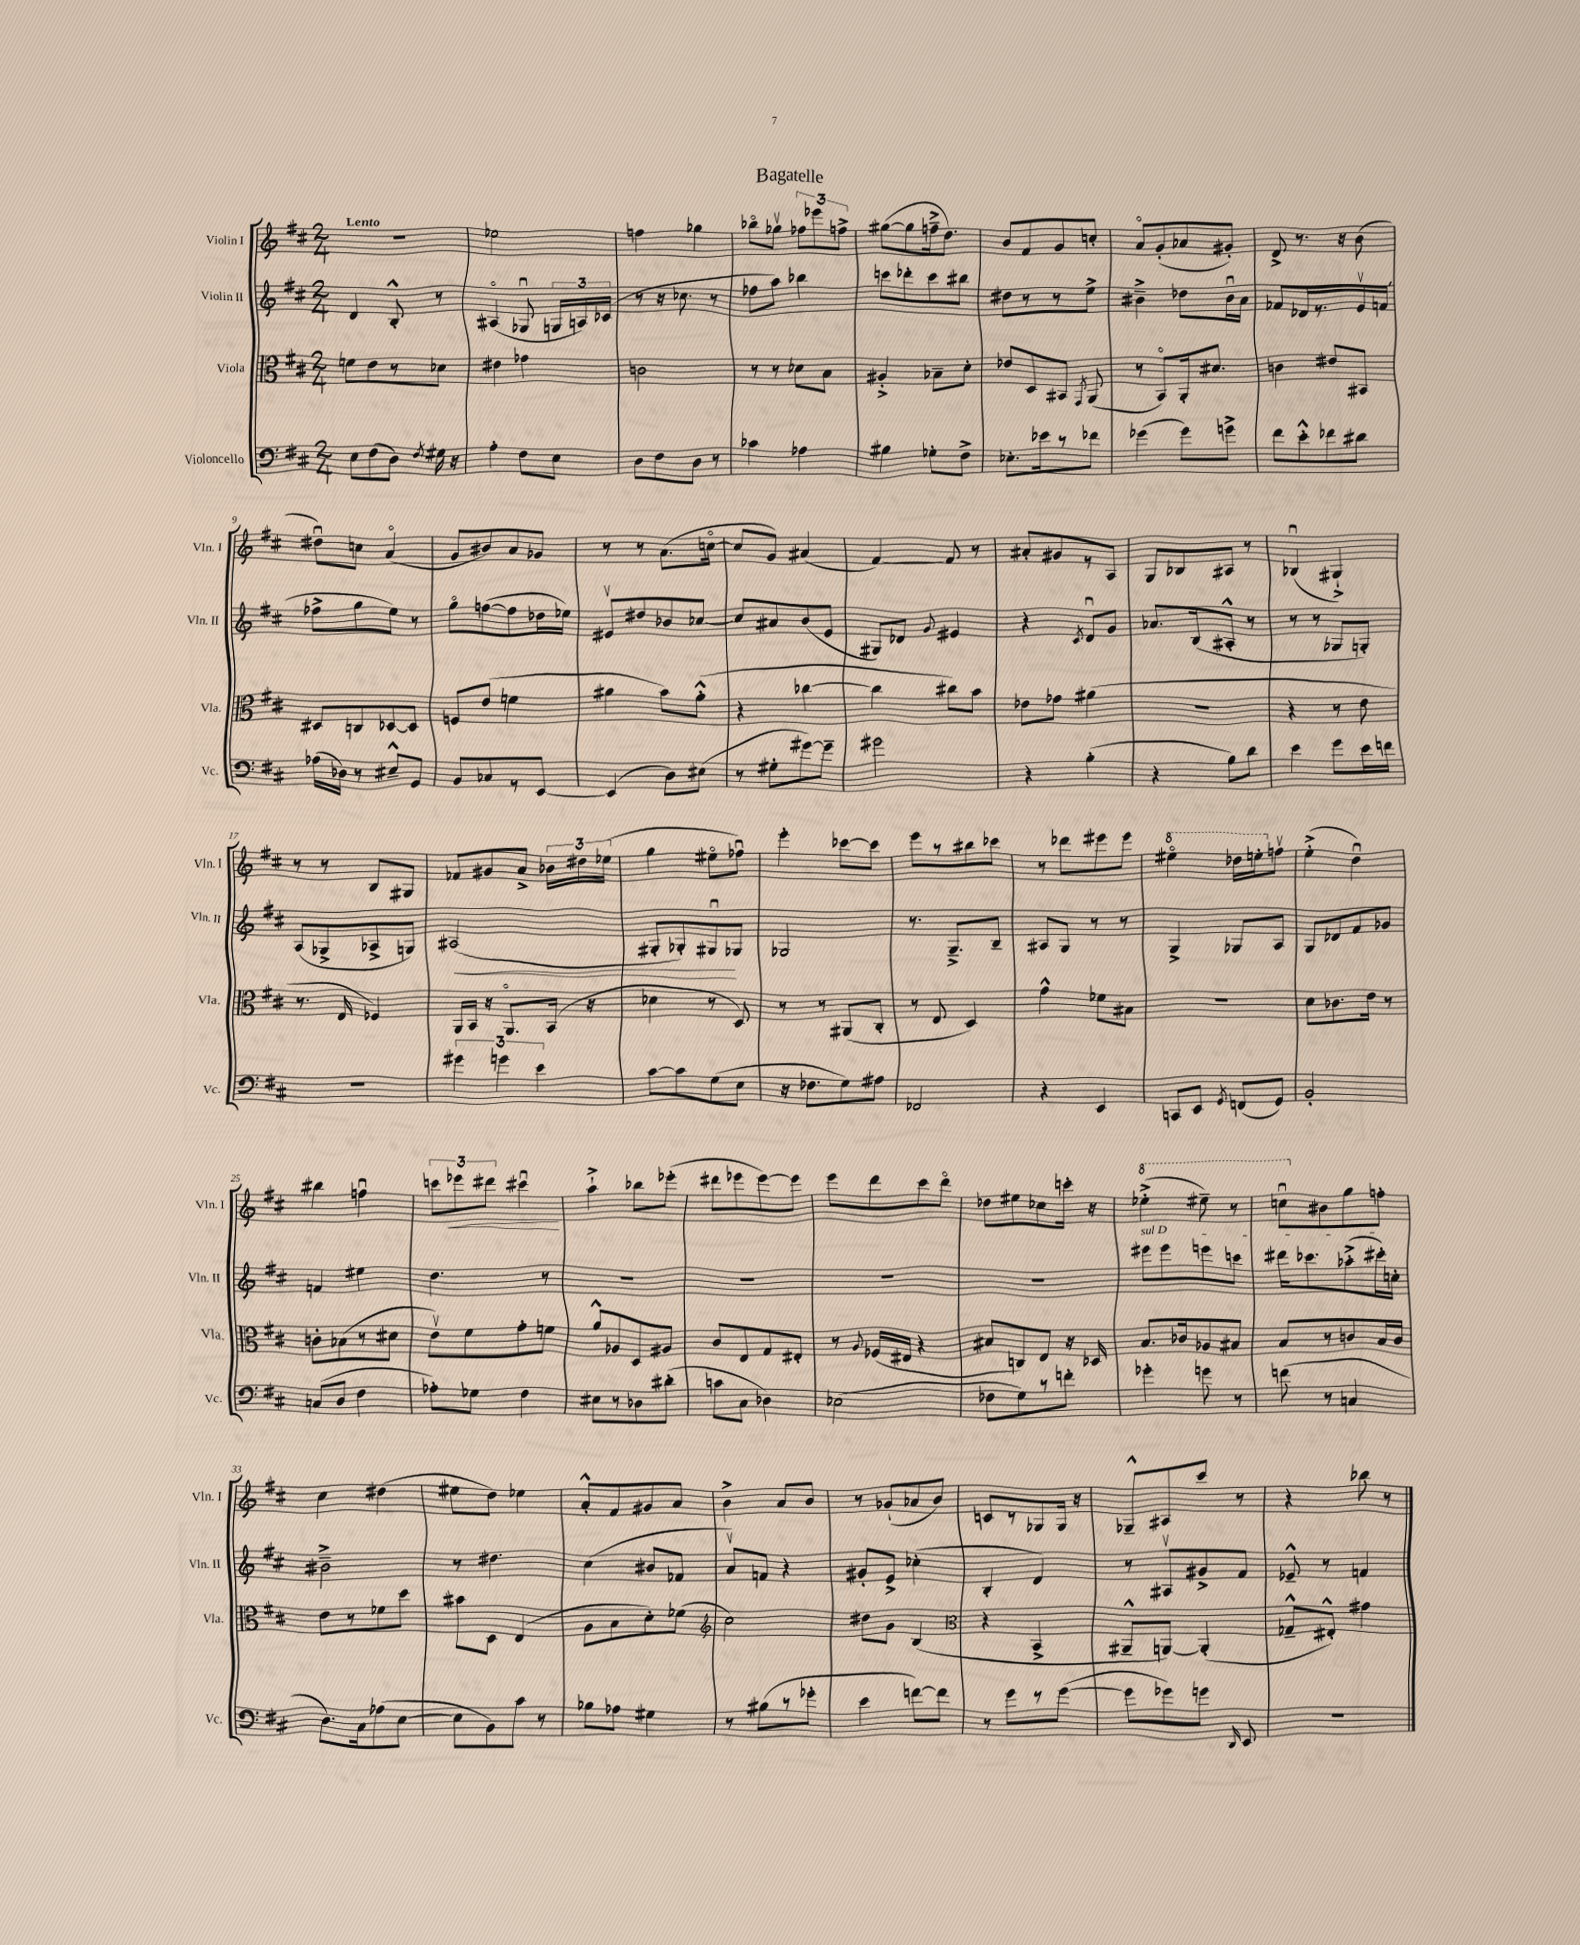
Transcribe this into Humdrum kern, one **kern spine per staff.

**kern	**kern	**kern	**kern
*staff4	*staff3	*staff2	*staff1
*clefF4	*clefC3	*clefG2	*clefG2
*k[f#c#]	*k[f#c#]	*k[f#c#]	*k[f#c#]
*M2/4	*M2/4	*M2/4	*M2/4
8E\L	8f\L	4d/	2r
(8F#\	8e\	.	.
8D\J)	8r	8B'^^/	.
8qF#/	.	.	.
16G#\	8d-\J	8r	.
16r	.	.	.
=	=	=	=
4A'\	4e#\	(4A#o/	2ee-\
8F#\L	4g-\	8G-u/	.
8E\J	.	24G/LL	.
.	.	24A/)	.
.	.	(24c-/JJ	.
=	=	=	=
8D\L	2c\	8r	4ff\
8F#\	.	16r	.
.	.	8.cc-\	.
8D\J	.	.	4gg-\
8r	.	8r	.
=	=	=	=
4c-\	8r	8ff-\L	8bb-o\L
.	8r	8aa\J)	8gg-v\J
4A-\	8d-\L	4bb-\	12ff-\L
.	.	.	12eee-\
.	8B\J	.	.
.	.	.	12ff^\J
=	=	=	=
4B#\	4A#'^/	8ccc\L	([8gg#\L
.	.	8ddd-'\	8gg#\]
8G-'\L	8B-~\L	8ccc\	16ff~^\k
.	.	.	8.dd\J)
8F#^\J	8d'\J	8bb#\J	.
=	=	=	=
8.E-'\L	8e-/L	8dd#\L	8b/L
.	8D/	8r	8f#/
16e-\k	.	.	.
8r	8BB#/J	8r	8g/
.	8qGG/	.	.
8f-\J	(8AA/	8ee^\J	8cc'/J
=	=	=	=
(4g-\	8r	4b#~^\	8ao/L
.	8BBo/L)	.	(8g'/
8g-\L)	16AA'/k	8dd-\L	8a-/
.	8.d#/J	.	.
8g^\J	.	16b#u\L	8g#'/J)
.	.	16a\JJ	.
=	=	=	=
8f#\L	4c\	8f-/L	8d^/
8e'^^\	.	16d-/L	8.r
.	.	8.r	.
8f-\	8e#/L	.	.
.	.	.	16r
8d#\J	8BB#/J	16ev/	(8b\
.	.	(16f/JJ	.
=	=	=	=
(16A-\LL	8D#/L	8ff-^\L	8dd#u\L)
16D-\JJ)	.	.	.
8r	8C/	8gg\	8cc\J
8E#~^^/L	[8D-/	8ee\J)	(4ao/
8GG/J	8D-/]J	8r	.
=	=	=	=
8BB/L	8F/L	8ggo\L	8g/L
8C-/	(8e/J	([8ff\	8b#/)
8r	4f\	8ff\]	8a/
[8EE/J	.	16dd-\L	8g-/J
.	.	16ee-\JJ)	.
=	=	=	=
(4EE/]	4a#\	8e#v/L	8r
.	.	8dd#/	8r
8D\L)	8b\L)	8b-/	(8.a\L
(8E#\J	(8a#'^^\J	[8cc-/J	.
.	.	.	[16cco\Jk
=	=	=	=
8r	4r	8cc-/]L	8cc/]L
8G#'\L	.	8a#/	8g/J)
[8g#\)	[4cc-\	(8b/	(4a#/
8g#~\]J	.	8e/J	.
=	=	=	=
2g#\	4cc-\]	8G#/L)	[4f#/)
.	.	8d-/J	.
.	.	8qqg/	.
.	8cc#\L)	4e#/	8f#/]
.	8b\J	.	8r
=	=	=	=
4r	8e-\L	4r	8a#'/L
.	8g-\J	.	8g#/
.	.	8qc#/	.
(4B'\	(4a#\	8du/L	8r
.	.	8g/J	8A/J
=	=	=	=
4r	2r	8.a-/L	8G/L
.	.	.	8B-/
.	.	(16B/k	.
8B\L)	.	8A#'^^/J	8A#/J
8d\J	.	8r	8r
=	=	=	=
4e\	4r	8r	(4B-u/
.	.	8r	.
8g\L	8r	8G-/L	4G#`^/)
16e\L	8e\	8G'/J)	.
16f\JJ	.	.	.
=	=	=	=
2r	8.r	(8A/L	8r
.	.	8G-^/	8r
.	16E/	.	.
.	4F-/)	8A-^/	8B/L
.	.	8G/J)	8G#/J
=	=	=	=
6g#\	16AA/LL	(2A#/	8f-/L
.	16BB/JJ	.	.
.	16r	.	8g#/
6g\	.	.	.
.	8.AAo/L	.	.
.	.	.	8a^/J
6e\	.	.	.
.	(16BB/Jk	.	24b-\LL
.	.	.	24dd#\
.	16r	.	.
.	.	.	(24ee-\JJ
=	=	=	=
[8c#\L	4d-\	8G#'/L	4gg\
8c#\]	.	8G-'/)	.
(8G\	8r	8G#u/	8ee#o\L
8E\J	8D/)	8G-/J	8ff-u\J)
=	=	=	=
16r	8r	2G-/	4eee'\
8.F-\L	.	.	.
.	8r	.	.
8G\)	(8AA#/L	.	[8ccc-\L
8A#\J	8C#'/J	.	8ccc-\]J
=	=	=	=
2FF-/	8r	8.r	8eee\L
.	8E/	.	8r
.	.	8.G~^/L	.
.	4D/)	.	8bb#\
.	.	8B~/J	8ccc-\J
=	=	=	=
4r	4g^^\	8A#/L	8r
.	.	8G/J	8ddd-\L
4EE/	8f-\L	8r	8eee#\
.	8B#\J	8r	8eee#\J
=	=	=	=
8CC/L	2r	4G^/	4eee#o\
8EE/J	.	.	.
8qGG/	.	.	.
(8FF/L	.	8G-/L	16ddd-\LL
.	.	.	16eee'\J
8GG/J)	.	8A/J	8ffv\J
=	=	=	=
2BB'/	8d\L	8G/L	(4ee'^\
.	8.c-\	8d-/	.
.	.	8f#/	4ddu\)
.	16e\Jk	.	.
.	8r	8g-/J	.
=	=	=	=
(8C/L	8c'\L	4f/	4bb#\
8D/J	(8B-\	.	.
4F#\	8r	4ee#\	4ffu\
.	8d#\J	.	.
=	=	=	=
8A-'\L)	8ev\L)	4.dd\	12ccc\L
.	.	.	12eee-\
8G-\J	8f#\	.	.
.	.	.	12ddd#\J
4F#\	8g'\	.	4ccc#u\
.	8f\J	8r	.
=	=	=	=
8E#\L	8a^^/L	2r	4aa`^\
8r	8A-/	.	.
8D-\	8D/	.	8bb-\L
(8d#'\J	8A#/J	.	(8eee-'\J
=	=	=	=
8c\L	8c#/L	2r	8ddd#\L
8C#\J	8E/	.	8eee-\
4D-\)	8G/	.	[8eee-\)
.	8E#'/J	.	8eee-\]J
=	=	=	=
(2E-\	8r	2r	8eee\L
.	8qqA/	.	.
.	(16F-/LL	.	8ddd\
.	16E#/JJ	.	.
.	4r	.	8ccc#\
.	.	.	8dddo\J
=	=	=	=
8F-\L	8B#/L	2r	8dd-\L
8G\)	8C/)	.	8ee#\
8r	8E/J	.	8cc-\
8f'\J	16r	.	16ccc'\Jk
.	16D-/	.	16r
=	=	=	=
4g-'\	8.B/L	8eee#\L	(4eee-'^\
.	.	8eee#\	.
.	16c-/k	.	.
8g\	8A-/	8eee\	8eee#~\)
8r	8B#/J	8ccc\J	8r
=	=	=	=
(8f\	8B/L	16ddd#\LK	8cccu\L
.	.	8.ccc-\	.
8r	8r	.	8b#\
4C/	8c/	(8aa-'^\	8gg\
.	16B/L	16ccc#'\L)	8ff'\J
.	16c/JJ	16cc'\JJ	.
=	=	=	=
8.D\L)	8e\L	2b#~^\	4cc#\
.	8r	.	.
16C#\k	.	.	.
(8A-\	8f-\	.	(4dd#\
[8E\J	8dd\J	.	.
=	=	=	=
8E\]L	8b#\L	8r	8ee#\L
8BB\)	8D\J	4.dd#\	8dd\J)
8c#\J	(4E/	.	4ee-\
8r	.	.	.
=	=	=	=
8B-\L	8A\L	(4cc#\	8a'^^/L
8A-\J	8B\	.	8f#/
4G#\	8d'\)	8b#/L	8g#/
.	(8f-\J	8f-/J	8a/J
=	=	=	=
*	*clefG2	*	*
8r	2cc#\)	8av/L)	4b^\
(8B#\L	.	8f/J	.
8r	.	4r	8a/L
8g-'\J	.	.	8b/J
=	=	=	=
4e\	8dd#\L	8g#'/L	8r
.	8g\J	8e^/J	(8g-`/L
[8f\L)	(4B/	(4cc-'\	8a-/
8f\]J	.	.	8b/J)
=	=	=	=
*	*clefC3	*	*
8r	4r	4B'/	8c/L
8g\L	.	.	8r
8r	4BB^/	4d/)	8G-/
([8g\J	.	.	16G-/Jk
.	.	.	16r
=	=	=	=
8g\]L	8AA#~^^/L	8r	8G-~^^/L
8g-\)	[8AA/J)	8A#v/L	8A#/
8g\J	(4AA'/]	8g#^/	8ccc#/J
16qqDD/	.	.	.
8EE/	.	8f#/J	8r
=	=	=	=
2r	8G-~^^/L	8e-~^^/	4r
.	8E#'^^/J)	8r	.
.	4g#\	4f/	8bb-\
.	.	.	8r
==	==	==	==
*-	*-	*-	*-
